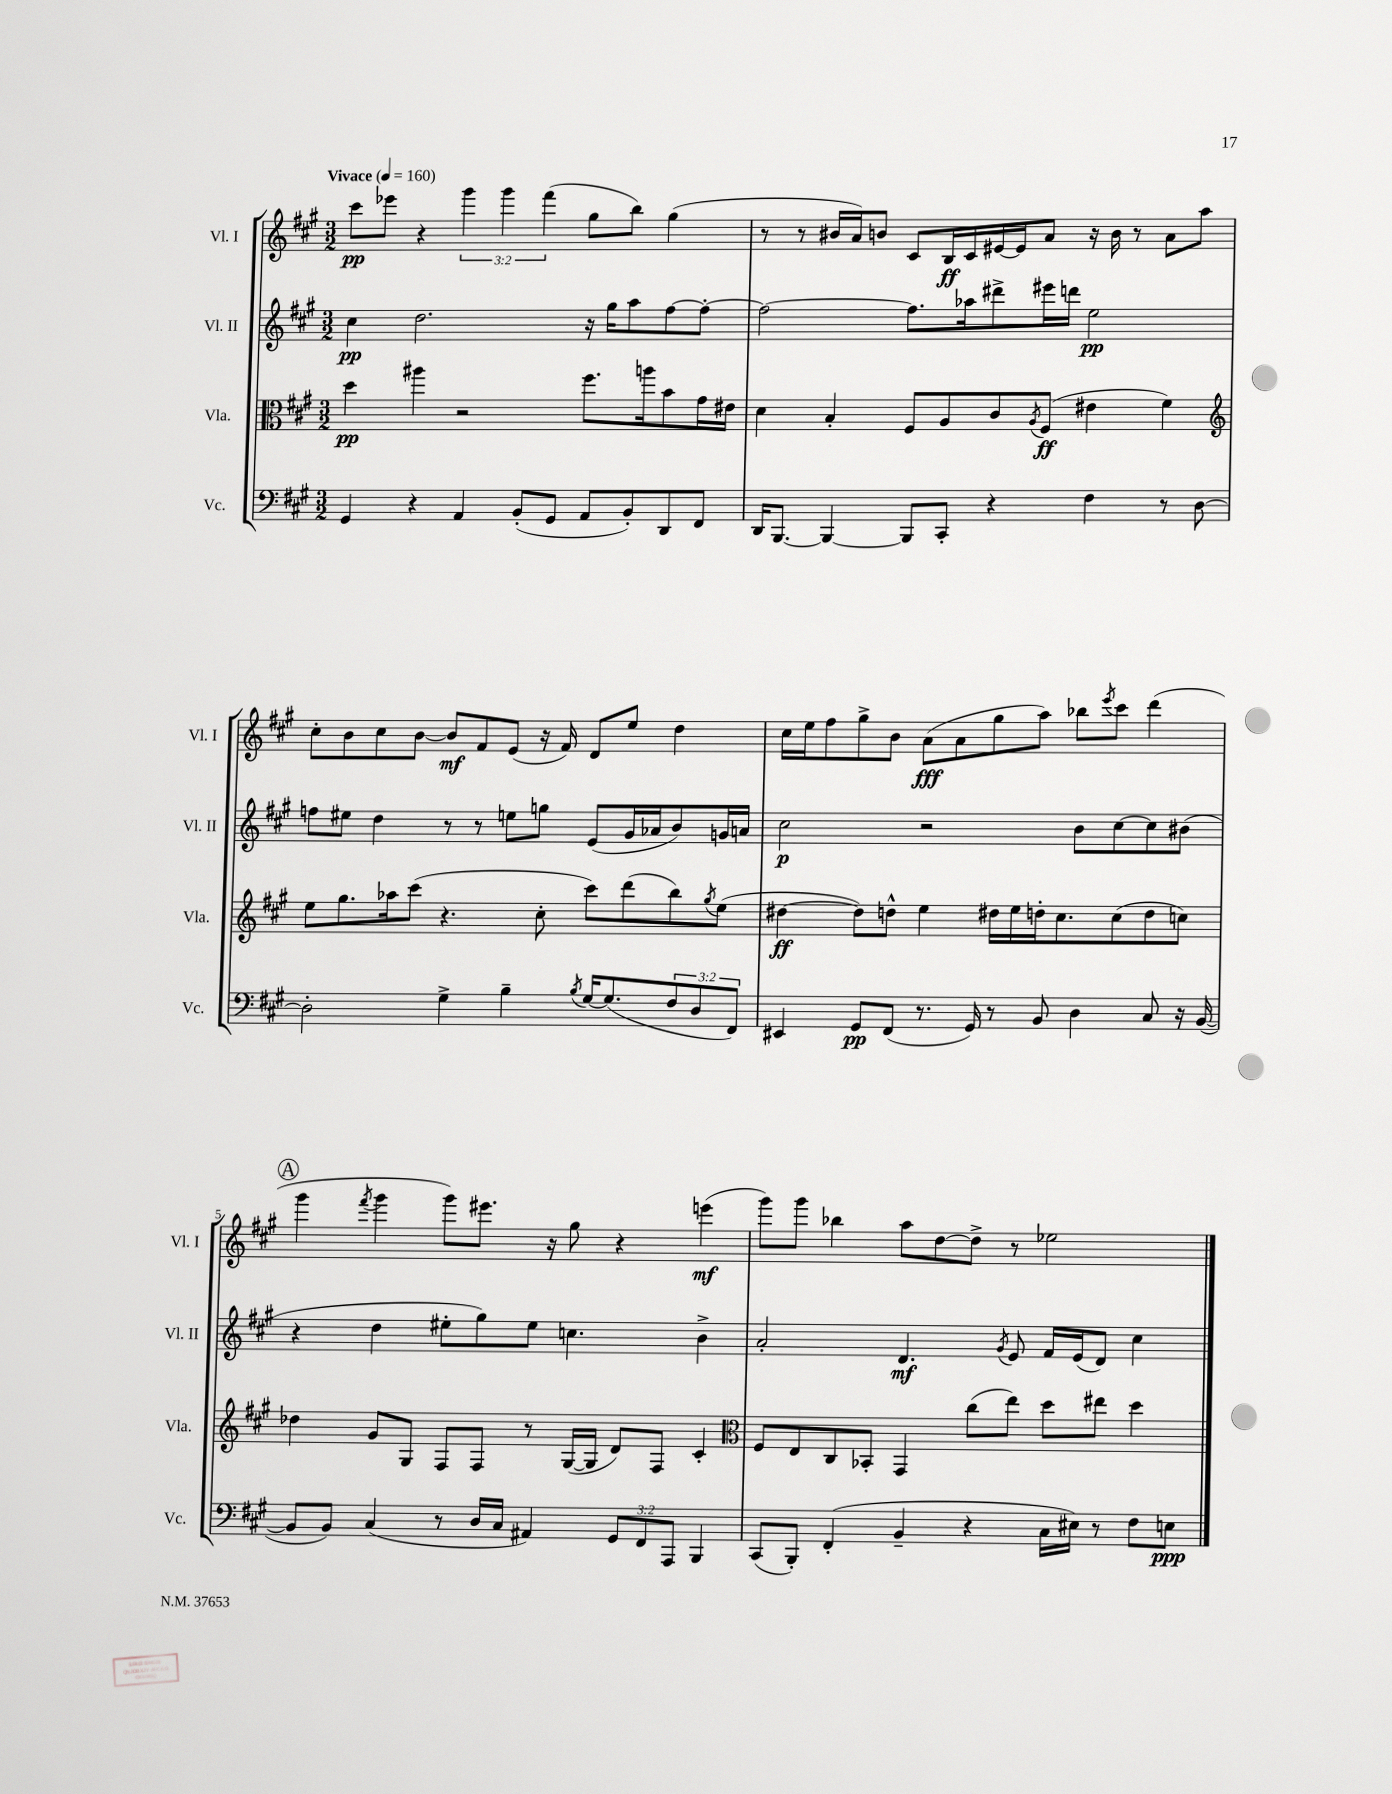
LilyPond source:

<<
\new StaffGroup <<
\new Staff = "s0" \with { instrumentName = "Vl. I" shortInstrumentName = "Vl. I" } {
    \clef treble \key a \major \numericTimeSignature \time 3/2 \override Staff.TupletNumber.text = #tuplet-number::calc-fraction-text \tempo "Vivace" 4 = 160
    cis'''8\pp ees'''8 r4 \tuplet 3/2 { gis'''4 gis'''4 fis'''4( } gis''8 b''8) gis''4( |
    r8 r8 bis'16 a'16) b'8 cis'8 b16\ff cis'16 eis'16~ eis'16 a'8 r16 b'16 r8 a'8 a''8 |
    cis''8-. b'8 cis''8 b'8~ b'8\mf fis'8 e'8( r16 fis'16) d'8 e''8 d''4 |
    cis''16 e''16 fis''8 gis''8-> b'8 a'8\fff( a'8 gis''8 a''8) bes''8 \acciaccatura { e'''8 } cis'''8 d'''4( |
    \mark \markup { \circle "A" } gis'''4 \acciaccatura { fis'''8 } gis'''4 gis'''8) eis'''8. r16 gis''8 r4 e'''4\mf( |
    gis'''8) gis'''8 bes''4 a''8 d''8~ d''8-> r8 ees''2 \bar "|." |
}
\new Staff = "s1" \with { instrumentName = "Vl. II" shortInstrumentName = "Vl. II" } {
    \clef treble \key a \major \numericTimeSignature \time 3/2
    cis''4\pp d''2. r16 gis''16 a''8 fis''8~ fis''8~-. |
    fis''2~ fis''8. aes''16 dis'''8-> eis'''16 d'''16 e''2\pp |
    f''8 eis''8 d''4 r8 r8 e''8 g''8 e'8( gis'16 aes'16 b'8) g'16 a'16 |
    cis''2\p r2 b'8 cis''8~ cis''8 bis'8( |
    \mark \markup { \circle "A" } r4 d''4 eis''8-. gis''8) eis''8 c''4. b'4-> |
    a'2-. d'4.\mf \acciaccatura { gis'8 } e'8 fis'16 e'16( d'8) cis''4 \bar "|." |
}
\new Staff = "s2" \with { instrumentName = "Vla." shortInstrumentName = "Vla." } {
    \clef alto \key a \major \numericTimeSignature \time 3/2
    d''4\pp ais''4 r2 fis''8. a''16 b'8 gis'16 eis'16 |
    d'4 b4-. fis8 a8 cis'8 \acciaccatura { a8 } fis8\ff( eis'4 fis'4) |
    \clef treble e''8 gis''8. aes''16 cis'''8( r4. cis''8-. cis'''8) d'''8( b''8) \acciaccatura { gis''8 } e''8( |
    dis''4~\ff dis''8) d''8-^ e''4 dis''16 e''16 d''16-. cis''8. cis''8( d''8 c''8) |
    \mark \markup { \circle "A" } des''4 gis'8 gis8 fis8 fis8 r8 gis16~( gis16 d'8) fis8 cis'4-. |
    \clef alto fis8 e8 cis8 bes,8-. gis,4 cis''8( e''8) d''8 eis''8 d''4 \bar "|." |
}
\new Staff = "s3" \with { instrumentName = "Vc." shortInstrumentName = "Vc." } {
    \clef bass \key a \major \numericTimeSignature \time 3/2 \override Staff.TupletNumber.text = #tuplet-number::calc-fraction-text
    gis,4 r4 a,4 b,8-.( gis,8 a,8 b,8-.) d,8 fis,8 |
    d,16 b,,8.~ b,,4~ b,,8 cis,8-. r4 fis4 r8 d8~ |
    d2-. gis4-> b4-- \acciaccatura { b8 } gis16~ gis8.( \tuplet 3/2 { fis8 d8 fis,8) } |
    eis,4 gis,8\pp fis,8( r8. gis,16) r8 b,8 d4 cis8 r16 b,16~( |
    \mark \markup { \circle "A" } b,8 b,8) cis4( r8 d16 cis16 ais,4) \tuplet 3/2 { gis,8 fis,8 a,,8 } b,,4 |
    cis,8( b,,8-.) fis,4-.( b,4-- r4 cis16 eis16) r8 fis8 e8\ppp \bar "|." |
}
>>
>>
\layout { \context { \Score \override BarNumber.break-visibility = ##(#f #t #t) barNumberVisibility = #(every-nth-bar-number-visible 5) } }
